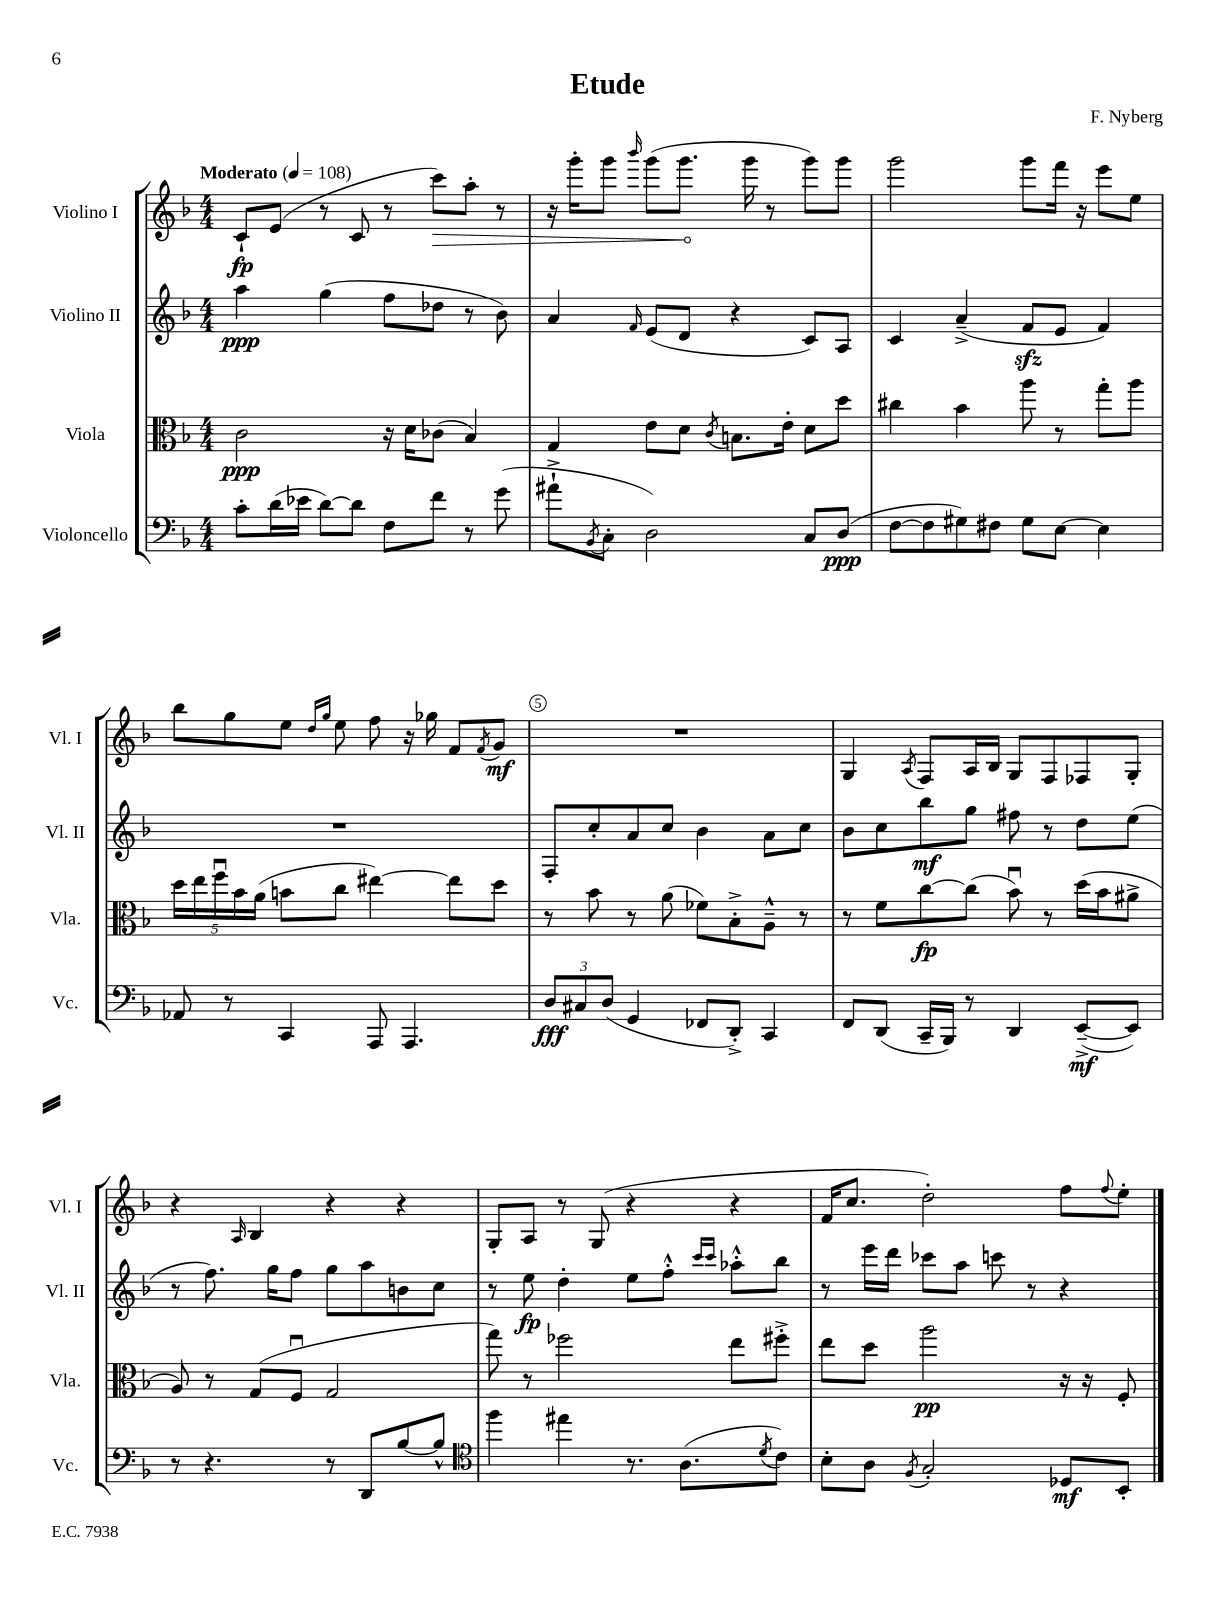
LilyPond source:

\header { title = "Etude" composer = "F. Nyberg" }
<<
\new StaffGroup <<
\new Staff = "s0" \with { instrumentName = "Violino I" shortInstrumentName = "Vl. I" } {
    \clef treble \key f \major \numericTimeSignature \time 4/4 \tempo "Moderato" 4 = 108
    c'8-!\fp e'8( r8 c'8 r8 \once \override Hairpin.circled-tip = ##t c'''8\>) a''8-. r8 |
    r16 g'''16-. g'''8 \grace { bes'''16 } g'''8( g'''8.\! g'''16 r8 g'''8) g'''8 |
    g'''2 g'''8 f'''16 r16 e'''8 e''8 |
    bes''8 g''8 e''8 \grace { d''16 g''16 } e''8 f''8 r16 ges''16 f'8 \acciaccatura { f'8 } g'8\mf |
    R1 |
    g4 \acciaccatura { a8 } f8 a16 bes16 g8 f8 fes8 g8-. |
    r4 \grace { a16 } bes4 r4 r4 |
    g8-. a8 r8 g8( r4 r4 |
    f'16 c''8. d''2-.) f''8 \appoggiatura { f''8 } e''8-. \bar "|." |
}
\new Staff = "s1" \with { instrumentName = "Violino II" shortInstrumentName = "Vl. II" } {
    \clef treble \key f \major \numericTimeSignature \time 4/4
    a''4\ppp g''4( f''8 des''8 r8 bes'8) |
    a'4 \grace { f'16 } e'8( d'8 r4 c'8) a8 |
    c'4 a'4--->( f'8\sfz e'8 f'4) |
    R1 |
    f8-. c''8-. a'8 c''8 bes'4 a'8 c''8 |
    bes'8 c''8 bes''8\mf g''8 fis''8 r8 d''8 e''8( |
    r8 f''8.) g''16 f''8 g''8 a''8 b'8 c''8 |
    r8 e''8\fp d''4-. e''8 f''8-.-^ \grace { c'''16 c'''16 } aes''8-.-^ bes''8 |
    r8 e'''16 d'''16 ces'''8 a''8 c'''8 r8 r4 \bar "|." |
}
\new Staff = "s2" \with { instrumentName = "Viola" shortInstrumentName = "Vla." } {
    \clef alto \key f \major \numericTimeSignature \time 4/4
    c'2\ppp r16 d'16 ces'8( bes4) |
    g4 e'8 d'8 \acciaccatura { c'8 } b8. e'16-. d'8 d''8 |
    cis''4 bes'4 a''8 r8 g''8-. a''8 |
    \tuplet 5/4 { d''16 e''16 f''16\downbow bes'16 a'16( } b'8 c''8 eis''4~) eis''8 d''8 |
    r8 bes'8 r8 a'8( fes'8) bes8-.-> a8---^ r8 |
    r8 f'8 c''8~\fp c''8( bes'8\downbow) r8 d''16( bes'16 ais'8-> |
    a8) r8 g8( f8\downbow g2 |
    g''8) r8 fes''2 e''8 fis''8-.-> |
    e''8 d''8 a''2\pp r16 r16 f8-. \bar "|." |
}
\new Staff = "s3" \with { instrumentName = "Violoncello" shortInstrumentName = "Vc." } {
    \clef bass \key f \major \numericTimeSignature \time 4/4
    c'8-. d'16( ees'16 d'8~) d'8 f8 f'8 r8 g'8( |
    ais'8-!-> \acciaccatura { bes,8 } c8-. d2) c8 d8\ppp( |
    f8~ f8 gis8) fis8 gis8 e8~ e4 |
    aes,8 r8 c,4 a,,8 a,,4. |
    \tuplet 3/2 { d8\fff cis8 d8( } g,4 fes,8 d,8-.->) c,4 |
    f,8 d,8( c,16-- bes,,16) r8 d,4 e,8~--->\mf( e,8) |
    r8 r4. r8 d,8 bes8~ bes8-^ |
    \clef tenor f''4 eis''4 r8. a8.( \acciaccatura { d'8 } c'8) |
    bes8-. a8 \acciaccatura { f8 } g2-. des8\mf bes,8-. \bar "|." |
}
>>
>>
\layout { \context { \Score \override BarNumber.break-visibility = ##(#f #t #t) barNumberVisibility = #(every-nth-bar-number-visible 5) \override BarNumber.stencil = #(make-stencil-circler 0.1 0.3 ly:text-interface::print) } }
